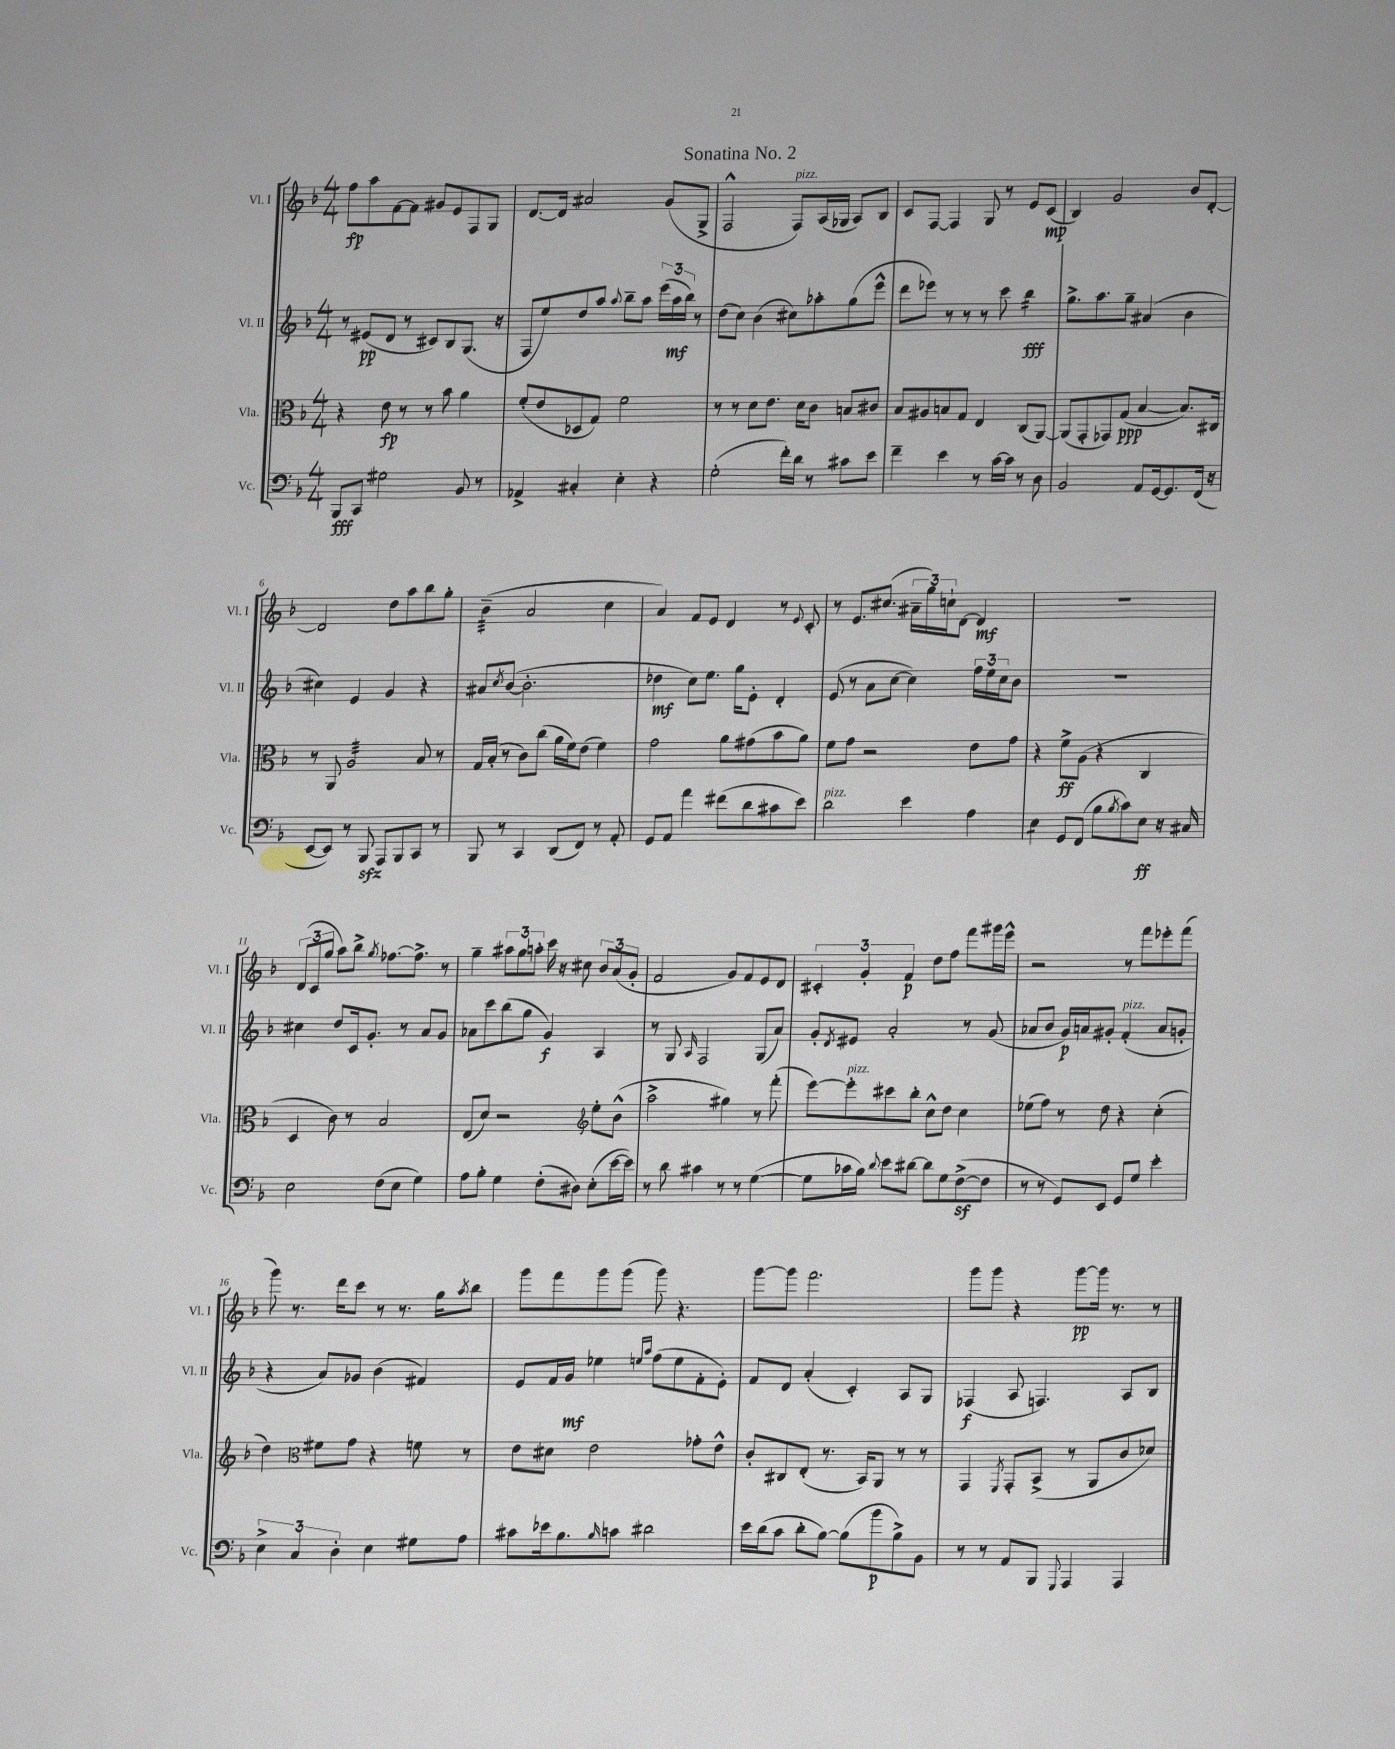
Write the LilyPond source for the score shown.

\header { title = "Sonatina No. 2" }
<<
\new StaffGroup <<
\new Staff = "s0" \with { instrumentName = "Vl. I" shortInstrumentName = "Vl. I" } {
    \clef treble \key f \major \numericTimeSignature \time 4/4
    f''8\fp a''8 f'8~ f'8 gis'8 e'8 f8 g8 |
    d'8.~ d'16 ais'2 g'8( g8-> |
    f2-^ f8^\markup { \italic "pizz." }) a16( ges16 a8) bes8 |
    c'8 f8~ f4 g8 r8 e'8 c'8\mp( |
    bes4) g'2 bes'8 d'8~-. |
    d'2 d''8 a''8 bes''8 g''8-. |
    bes'4:32--( a'2 c''4 |
    a'4) f'8 e'8 d'4 r8 \appoggiatura { e'8 } c'8-. |
    r8 e'8. cis''8.( \tuplet 3/2 { ais'16-- g''16) c''16-! } d'8~ d'4\mf |
    R1 |
    \tuplet 3/2 { d'8( c'8 g''8 } a''8) bes''8-> \acciaccatura { g''8 } fes''8.~ fes''8.-> r8 |
    g''4-- \tuplet 3/2 { ais''8 g''8 a''8-. } c'''16 r16 cis''8 \tuplet 3/2 { bes'8 a'8( g'8-. } |
    f'2 g'8) f'8 e'8 d'8 |
    \tuplet 3/2 { cis'4-. g'4-. f'4\p } d''8 f''8 f'''8 gis'''16 e'''16-^ |
    r2 r8 f'''8 ees'''8-. f'''8( |
    g'''8) r8. d'''16 c'''8 r8 r8. g''16 \acciaccatura { a''8 } bes''8 |
    g'''8 f'''8 g'''8 g'''8( g'''8) r4. |
    g'''8~ g'''8 f'''2. |
    g'''8 g'''8 r4 g'''8~\pp g'''16 r8. r8 \bar "|." |
}
\new Staff = "s1" \with { instrumentName = "Vl. II" shortInstrumentName = "Vl. II" } {
    \clef treble \key f \major \numericTimeSignature \time 4/4
    r8 eis'8\pp( d'8 r8 cis'8) bes8 g8.( r16 |
    f8 e''8) d''8 a''8 \appoggiatura { a''8 } bes''8-- a''8 \tuplet 3/2 { e'''16( a''16\mf bes''16) } r8 |
    d''8( c''8) bes'4( cis''8) aes''8-. g''8( e'''8-^ |
    d'''8 ees'''8) r8 r8 r8 c'''8 bes''4:16\fff |
    g''8.-> a''8. g''8-- ais'4( bes'4 |
    cis''4) e'4 g'4 r4 |
    ais'8 \acciaccatura { c''8 } bes'8~( bes'2.-. |
    des''4\mf c''8) e''8. g''16 e'8-. d'4-. |
    e'8( r8 a'8 c''8~ c''4) \tuplet 3/2 { f''16 e''16 c''16 } bes'8 |
    R1 |
    cis''4 d''8 c'16 g'8.-. r8 a'8 g'8 |
    aes'8 c'''8 bes''8( g''8 g'4\f) a4 |
    r8 g8 \grace { a16 } f2 g8( a'8) |
    g'8-. \acciaccatura { d'8 } eis'8 a'2-. r8 g'8( |
    aes'8 bes'8 g'16\p) a'16 gis'8-. f'4-.^\markup { \italic "pizz." }( a'8 g'8-. |
    r4 a'8) ges'8 bes'4( fis'4) |
    e'8 f'16 g'16\mf ees''4 \grace { e''16 a''16 } f''8( e''8 f'8-. e'8-.) |
    f'8 d'8 a'4-.( c'4-.) a8 g8 |
    fes4\f( a8 f4.) a8 bes8 \bar "|." |
}
\new Staff = "s2" \with { instrumentName = "Vla." shortInstrumentName = "Vla." } {
    \clef alto \key f \major \numericTimeSignature \time 4/4
    r4 e'8\fp r8 r8 bes'8 a'4 |
    f'8-.( e'8 des8 g8) f'2 |
    r8 r8 d'8 e'8. d'16 c'8 b8 cis'8 |
    bes8 ais8 b8 g8 e4 c8( a,8~) |
    a,8( g,8-. ges,8) g8\ppp( bes4~ bes8.) cis16 |
    r8 a,8 a2:32 bes8 r8 |
    g16 bes16-.( r8 c'8) c''8( a'16 f'16) e'8( f'4) |
    g'2 a'8 gis'8( bes'8 a'8) |
    f'8 g'8 r2 e'8 g'8 |
    r4 f'8->\ff a8( r4 c4 |
    d4 c'8) r8 bes2 |
    e8( d'8) r2 \clef treble e''8-. bes'8-^( |
    a''2-> gis''4) r8 f'''8-.( |
    e'''8~) e'''8-.^\markup { \italic "pizz." } cis'''8 bes''8-. c''8-^ d''8 c''4 |
    ees''8( f''8) r8 d''8 r4 c''4-.( |
    d''4) \clef alto fis'8 g'8 r4 f'8 r8 |
    e'8 dis'8 e'2 ges'8-. e'8-^ |
    c'8-. cis8 e8-.( r8. bes,16) a,8 r8 r8 |
    g,4 \acciaccatura { f,8 } g,8-. bes,8->( r8 a,8 c'8 des'8) \bar "|." |
}
\new Staff = "s3" \with { instrumentName = "Vc." shortInstrumentName = "Vc." } {
    \clef bass \key f \major \numericTimeSignature \time 4/4
    bes,,8\fff c,8 gis2 bes,8 r8 |
    aes,4-> cis4-. e4-. r4 |
    g2-.( f'16-.) d'16 r8 cis'8 e'8 |
    f'4-- e'4 r8 c'16~ c'16 r8 d8 |
    bes,2 a,8 g,16~ g,8. f,16( r16 |
    e,8~ e,8) r8 bes,,8\sfz a,,8 bes,,8 c,8 r8 |
    bes,,8 r8 c,4 d,8( f,8) r8 a,8-. |
    g,8 a,8 a'4 fis'8( d'8 cis'8 e'8) |
    d'2^\markup { \italic "pizz." } e'4 a4 |
    e4:8 g,8 f,8( bes8 \acciaccatura { bes8 } c'8) e8\ff r16 cis16 |
    e2 f8( e8 g4) |
    a8 bes8-. g4 f8-.( dis8) e8-.( e'16~ e'16) |
    r8 d'8 cis'4 r8 r8 g4~( |
    g8 ces'16 bes16) \appoggiatura { d'8 } e'8 dis'8~ dis'8 g8 f8~->\sf( f8 |
    r8 r8 g,8) e,8 g,8 g8 e'4-. |
    \tuplet 3/2 { e4-> c4 d4-. } e4 gis8 a8 |
    cis'8 ees'16 bes8. \grace { bes16 } c'8 dis'2 |
    e'16 d'16( c'8 d'8-. bes8~) bes8( bes'8\p bes8->) bes,8 |
    r8 r8 a,8 bes,,8 \appoggiatura { g,,8 } a,,4 a,,4 \bar "|." |
}
>>
>>
